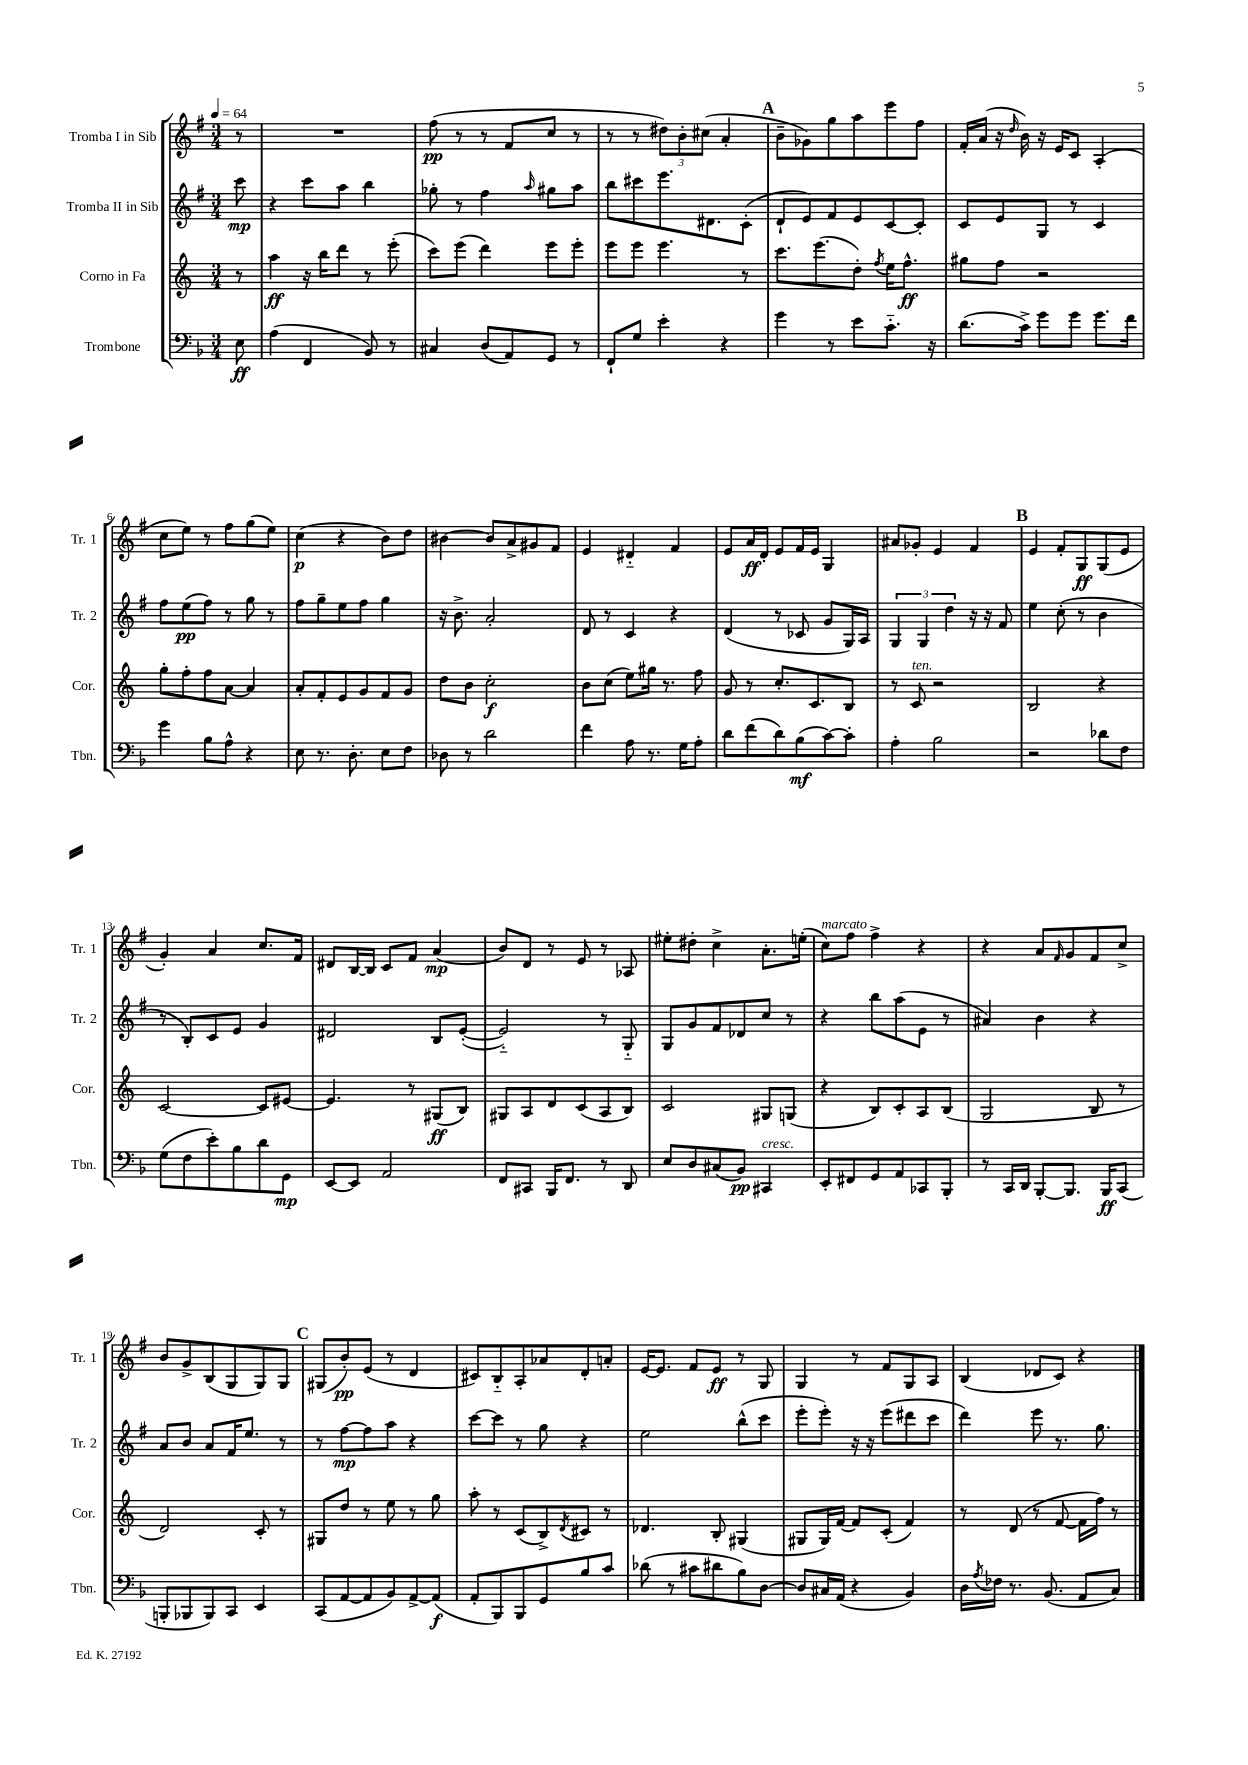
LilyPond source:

<<
\new StaffGroup <<
\new Staff = "s0" \with { instrumentName = "Tromba I in Sib" shortInstrumentName = "Tr. 1" } {
    \clef treble \key g \major \numericTimeSignature \time 3/4 \partial 8 \tempo 4 = 64
    r8 |
    R2. |
    fis''8\pp( r8 r8 fis'8 c''8 r8 |
    r8 r8 \tuplet 3/2 { dis''8) b'8-. cis''8( } a'4-. |
    \mark \markup { \bold "A" } b'8-- ges'8) g''8 a''8 e'''8 fis''8 |
    fis'16-. a'16( r16 \grace { d''16 } b'16) r16 e'16 c'8 a4-.( |
    c''8 e''8) r8 fis''8 g''8( e''8) |
    c''4\p( r4 b'8) d''8 |
    bis'4~ bis'8 a'8-> gis'8 fis'8 |
    e'4 dis'4-_ fis'4 |
    e'8 a'16\ff d'16-. e'8 fis'16 e'16 g4 |
    ais'8 ges'8-. e'4 fis'4 |
    \mark \markup { \bold "B" } e'4 fis'8-. g8\ff g8( e'8 |
    g'4-.) a'4 c''8. fis'16 |
    dis'8 b16~ b16 c'8 fis'8 a'4\mp( |
    b'8) d'8 r8 e'8 r8 aes8 |
    eis''8-. dis''8-. c''4-> a'8.-. e''16-.( |
    c''8^\markup { \italic "marcato" }) fis''8 fis''4-> r4 |
    r4 a'8 \grace { fis'16 } g'8 fis'8 c''8-> |
    b'8 g'8-> b8( g8 g8) g8 |
    \mark \markup { \bold "C" } gis8( b'8-.\pp) e'8( r8 d'4 |
    cis'8) b8-_ a8-. aes'8 d'8-. a'8-. |
    e'16~ e'8. fis'8 e'8\ff r8 g8 |
    g4 r8 fis'8 g8 a8 |
    b4( des'8 c'8) r4 \bar "|." |
}
\new Staff = "s1" \with { instrumentName = "Tromba II in Sib" shortInstrumentName = "Tr. 2" } {
    \clef treble \key g \major \numericTimeSignature \time 3/4 \partial 8
    c'''8\mp |
    r4 c'''8 a''8 b''4 |
    ges''8-. r8 fis''4 \grace { a''16 } gis''8 a''8 |
    b''8 cis'''8 e'''8. dis'8. c'8-.( |
    \mark \markup { \bold "A" } d'8-! e'8) fis'8 e'8 c'8~ c'8-. |
    c'8 e'8 g8 r8 c'4 |
    fis''8 e''8\pp( fis''8) r8 g''8 r8 |
    fis''8 g''8-- e''8 fis''8 g''4 |
    r16 b'8.-> a'2-. |
    d'8 r8 c'4 r4 |
    d'4( r8 ces'8 g'8 g16) a16 |
    \tuplet 3/2 { g4 g4 d''4 } r16 r16 fis'8 |
    \mark \markup { \bold "B" } e''4 c''8-.( r8 b'4 |
    r8 b8-.) c'8 e'8 g'4 |
    dis'2 b8 e'8~-.( |
    e'2-_) r8 g8-_ |
    g8 g'8 fis'8 des'8 c''8 r8 |
    r4 b''8 a''8( e'8 r8 |
    ais'4) b'4 r4 |
    a'8 b'8 a'8 fis'16 e''8. r8 |
    \mark \markup { \bold "C" } r8 fis''8~\mp fis''8 a''8 r4 |
    c'''8~ c'''8 r8 g''8 r4 |
    e''2 b''8-^( c'''8 |
    e'''8-. e'''8-.) r16 r16 e'''8( dis'''8 c'''8 |
    d'''4) e'''8 r8. g''8. \bar "|." |
}
\new Staff = "s2" \with { instrumentName = "Corno in Fa" shortInstrumentName = "Cor." } {
    \clef treble \key c \major \numericTimeSignature \time 3/4 \partial 8
    r8 |
    a''4\ff r16 b''16 d'''8 r8 e'''8-.( |
    c'''8) e'''8( d'''4) e'''8 e'''8-. |
    e'''8 e'''8 e'''4. r8 |
    \mark \markup { \bold "A" } c'''8. e'''8.( d''8-.) \acciaccatura { f''8 } e''16 f''8.-^\ff |
    gis''8 f''8 r2 |
    g''8-. f''8-. f''8 a'8~ a'4 |
    a'8-. f'8-. e'8 g'8 f'8 g'8 |
    d''8 b'8 c''2-.\f |
    b'8 c''8( e''8) gis''16 r8. f''8 |
    g'8 r8 c''8.-. c'8. b8 |
    r8 c'8^\markup { \italic "ten." } r2 |
    \mark \markup { \bold "B" } b2 r4 |
    c'2~ c'8 eis'8~ |
    eis'4. r8 gis8\ff( b8) |
    gis8 a8 d'8 c'8( a8 b8) |
    c'2 gis8 g8( |
    r4 b8) c'8-. a8 b8( |
    g2 b8 r8 |
    d'2) c'8-. r8 |
    \mark \markup { \bold "C" } gis8 d''8 r8 e''8 r8 g''8 |
    a''8-. r8 c'8( b8->) \acciaccatura { d'8 } cis'8 r8 |
    des'4. b8-. gis4( |
    gis8 gis16) f'16~ f'8 c'8-.( f'4) |
    r8 d'8( r8 f'8~ f'16 f''16) r8 \bar "|." |
}
\new Staff = "s3" \with { instrumentName = "Trombone" shortInstrumentName = "Tbn." } {
    \clef bass \key f \major \numericTimeSignature \time 3/4 \partial 8
    e8\ff |
    a4( f,4 bes,8) r8 |
    cis4 d8( a,8) g,8 r8 |
    f,8-! g8 e'4-. r4 |
    \mark \markup { \bold "A" } g'4 r8 e'8 c'8.-_ r16 |
    d'8.( c'16->) g'8 g'8 g'8. f'16 |
    g'4 bes8 a8-^ r4 |
    e8 r8. d8.-. e8 f8 |
    des8 r8 d'2 |
    f'4 a8 r8. g16 a8-. |
    d'8 f'8( d'8) bes8\mf( c'8~) c'8-. |
    a4-. bes2 |
    \mark \markup { \bold "B" } r2 des'8 f8 |
    g8( f8 e'8-.) bes8 d'8 g,8\mp |
    e,8~ e,8 a,2 |
    f,8 cis,8 bes,,16 f,8. r8 d,8 |
    e8 d8 cis8( bes,8\pp) cis,4^\markup { \italic "cresc." } |
    e,8-. fis,8 g,8 a,8 ces,8 bes,,8-. |
    r8 c,16 d,16 bes,,8~-. bes,,8. bes,,16\ff c,8( |
    b,,8-. bes,,8 bes,,8) c,8 e,4 |
    \mark \markup { \bold "C" } c,8( a,8~ a,8 bes,8) a,8~-> a,8\f( |
    a,8-. bes,,8) bes,,8 g,8 bes8 c'8 |
    des'8( r8 cis'8 dis'8 bes8) d8~ |
    d8 cis16 a,16( r4 bes,4) |
    d16 \acciaccatura { a8 } fes16 r8. bes,8.( a,8 c8) \bar "|." |
}
>>
>>
